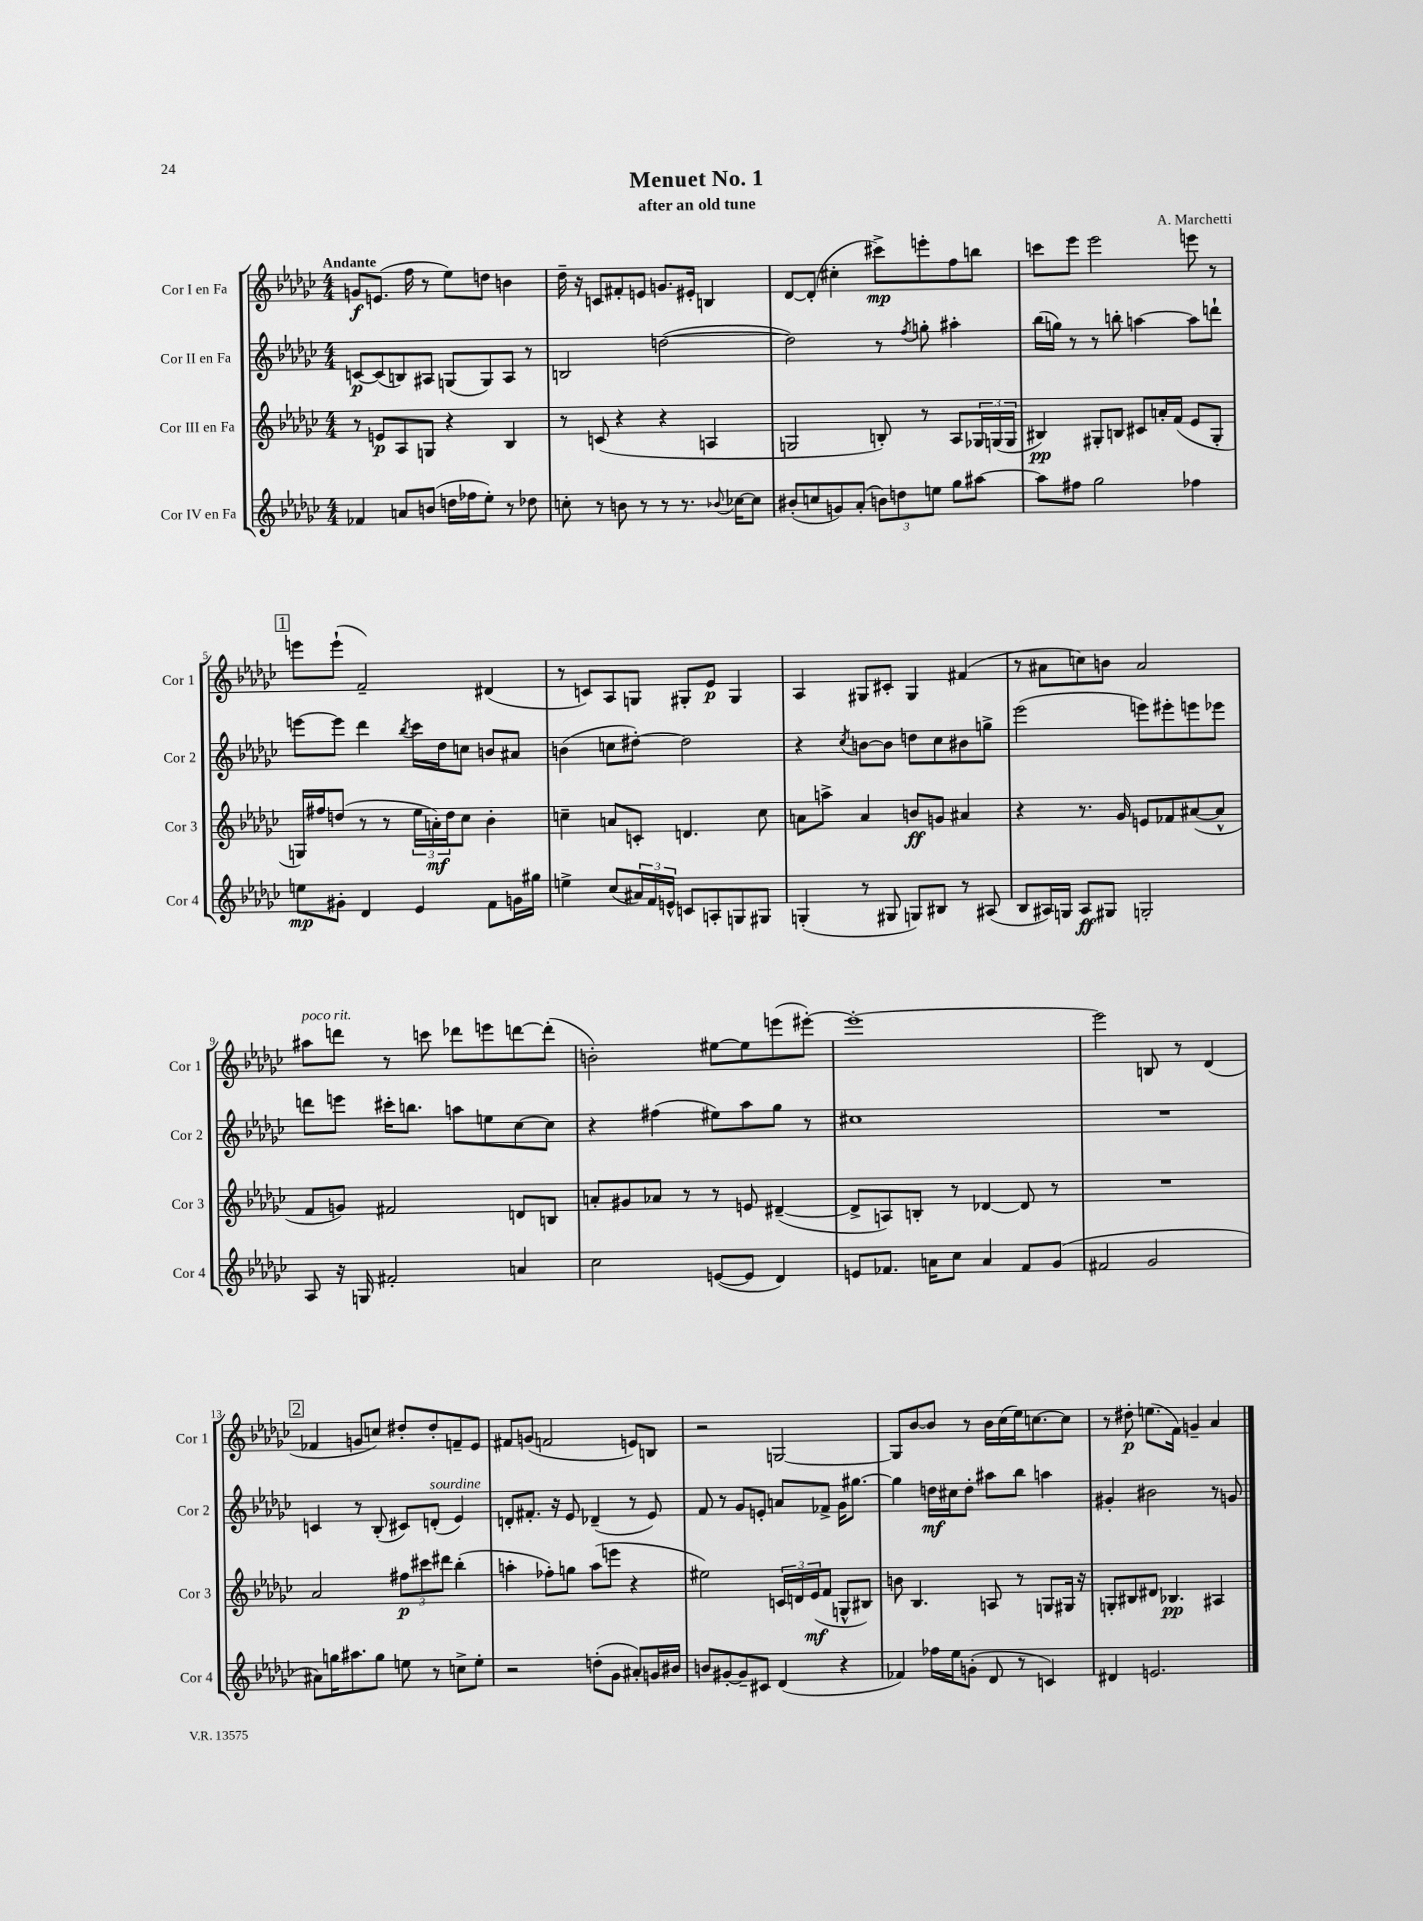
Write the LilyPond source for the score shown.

\header { title = "Menuet No. 1" composer = "A. Marchetti" subtitle = "after an old tune" }
<<
\new StaffGroup <<
\new Staff = "s0" \with { instrumentName = "Cor I en Fa" shortInstrumentName = "Cor 1" } {
    \clef treble \key ges \major \numericTimeSignature \time 4/4 \tempo "Andante"
    g'8\f e'8.( f''16 r8 ees''8) d''8 b'4 |
    des''16-- r16 c'8 fis'8-. e'8 g'8. eis'16-. b4 |
    des'8~ des'8-.( cis''4-. cis'''8->\mp) e'''8-. f''8 b''8 |
    c'''8 ees'''8 ees'''2 e'''8 r8 |
    \mark \markup { \box "1" } e'''8 e'''8-!( f'2--) dis'4( |
    r8 c'8) aes8 g8 gis8-. ees'8\p gis4 |
    aes4 gis8 cis'8-. gis4 fis'4( |
    r8 ais'8 c''8) b'8 ais'2 |
    ais''8^\markup { \italic "poco rit." } d'''8 r8 c'''8 des'''8 e'''8 d'''8~ d'''8-.( |
    b'2-.) eis''8~ eis''8 e'''8( eis'''8~-.) |
    eis'''1~-. |
    eis'''2 b8 r8 des'4( |
    \mark \markup { \box "2" } fes'4 g'8 c''8) dis''8-. dis''8-. f'8-- ees'8 |
    fis'8 g'8( f'2 e'8) b8 |
    r2 g2~ |
    g8 bes'8~ bes'8 r8 bes'16 ces''16( ees''16) c''8.~ c''8 |
    r8 dis''8-.\p e''8.( f'16) g'4-- aes'4 \bar "|." |
}
\new Staff = "s1" \with { instrumentName = "Cor II en Fa" shortInstrumentName = "Cor 2" } {
    \clef treble \key ges \major \numericTimeSignature \time 4/4
    c'8~\p c'8( b8) ais8 g8( g8) ais8 r8 |
    b2 d''2~( |
    d''2) r8 \acciaccatura { f''8 } g''8-. ais''4-. |
    bes''16( g''16) r8 r8 b''8-. a''4~ a''8 d'''8-! |
    \mark \markup { \box "1" } e'''8~ e'''8 des'''4 \acciaccatura { bes''8 } ces'''16 des''16 c''8 b'8 ais'8 |
    b'4( c''8 dis''8~-.) dis''2 |
    r4 \acciaccatura { ces''8 } b'8~ b'8 d''8 ces''8 bis'8 g''8-> |
    ees'''2( e'''8) eis'''8-. e'''8 ees'''8 |
    d'''8 e'''8 cis'''16-. b''8. a''8 e''8 ces''8~ ces''8 |
    r4 fis''4( eis''8) aes''8 ges''8 r8 |
    cis''1 |
    R1 |
    \mark \markup { \box "2" } c'4 r8 bes8-.( cis'8) d'8-.^\markup { \italic "sourdine" }( ees'4) |
    d'8-. fis'8.-. r16 ees'8 des'4--( r8 ees'8) |
    f'8 r8 ges'8 e'8-. a'8 fes'8-> ges'16 gis''8.~ |
    gis''4 d''16\mf cis''16 d''8-. ais''8 bes''8 a''4 |
    gis'4-. bis'2 r8 g'8 \bar "|." |
}
\new Staff = "s2" \with { instrumentName = "Cor III en Fa" shortInstrumentName = "Cor 3" } {
    \clef treble \key ges \major \numericTimeSignature \time 4/4
    r8 e'8\p aes8 g8 r4 bes4 |
    r8 c'8( r4 r4 a4 |
    g2 b8-.) r8 aes8 \tuplet 3/2 { ges16 g16( g16 } |
    bis4\pp) gis8-. b8 cis'8 a'16-. f'16( ees'8 gis8-. |
    \mark \markup { \box "1" } g16) fis''16 d''8( r8 r8 \tuplet 3/2 { ees''16 a'16-.\mf) d''16 } ces''8 bes'4-. |
    c''4-- a'8 c'8-. d'4. c''8 |
    a'8 a''8-> a'4 b'8\ff g'8 ais'4 |
    r4 r8. ges'16 e'8 fes'8 ais'8~( ais'8-^ |
    f'8 g'8) fis'2 d'8 b8 |
    a'8-. gis'8 aes'8 r8 r8 e'8 dis'4~--( |
    dis'8-> a8) b8-. r8 des'4~ des'8 r8 |
    R1 |
    \mark \markup { \box "2" } aes'2 \tuplet 3/2 { fis''8\p cis'''8 dis'''8 } bes''4-.( |
    a''4-. fes''8-.) g''8 a''8( e'''8 r4 |
    eis''2) \tuplet 3/2 { c'16 d'16 ees'16\mf( } f'8 g8-^ bis8) |
    b'8 bes4. a8 r8 g8 gis16 r16 |
    g8-. bis8 dis'8 bes4.\pp ais4 \bar "|." |
}
\new Staff = "s3" \with { instrumentName = "Cor IV en Fa" shortInstrumentName = "Cor 4" } {
    \clef treble \key ges \major \numericTimeSignature \time 4/4
    fes'4 a'8 b'8( d''16 fes''16 ees''8-.) r8 des''8 |
    c''8-. r8 b'8 r8 r8 r8. \appoggiatura { bes'8 } ces''16~ ces''8 |
    bis'8-.( c''8 g'8) aes'8-.( \tuplet 3/2 { b'8) d''8 e''8 } ges''8 ais''8~ |
    ais''8 fis''8 ges''2 fes''4 |
    \mark \markup { \box "1" } e''8\mp gis'8-. des'4 ees'4 f'8 g'16 gis''16 |
    e''4-> ces''8( \tuplet 3/2 { ais'16) f'16 e'16-^ } c'8 a8-. g8 gis8 |
    g4-.( r8 gis8 g8) bis8 r8 ais8( |
    bes8 ais16) g16 ais8\ff gis8 g2-. |
    aes8 r16 g16 fis'2-. a'4 |
    ces''2 e'8~( e'8 des'4) |
    e'8 fes'8. a'16 ces''8 a'4 fes'8 ges'8( |
    fis'2 ges'2 |
    \mark \markup { \box "2" } ais'8) g''16 ais''8. g''8 e''8 r8 c''8-> e''8-. |
    r2 d''8-.( ges'8 ais'8-.) g'16 bis'16 |
    b'8 gis'8~-. gis'8-- cis'8 des'4( r4 |
    fes'4) fes''16 ees''16 g'8-.( des'8 r8 c'4) |
    dis'4 e'2. \bar "|." |
}
>>
>>
